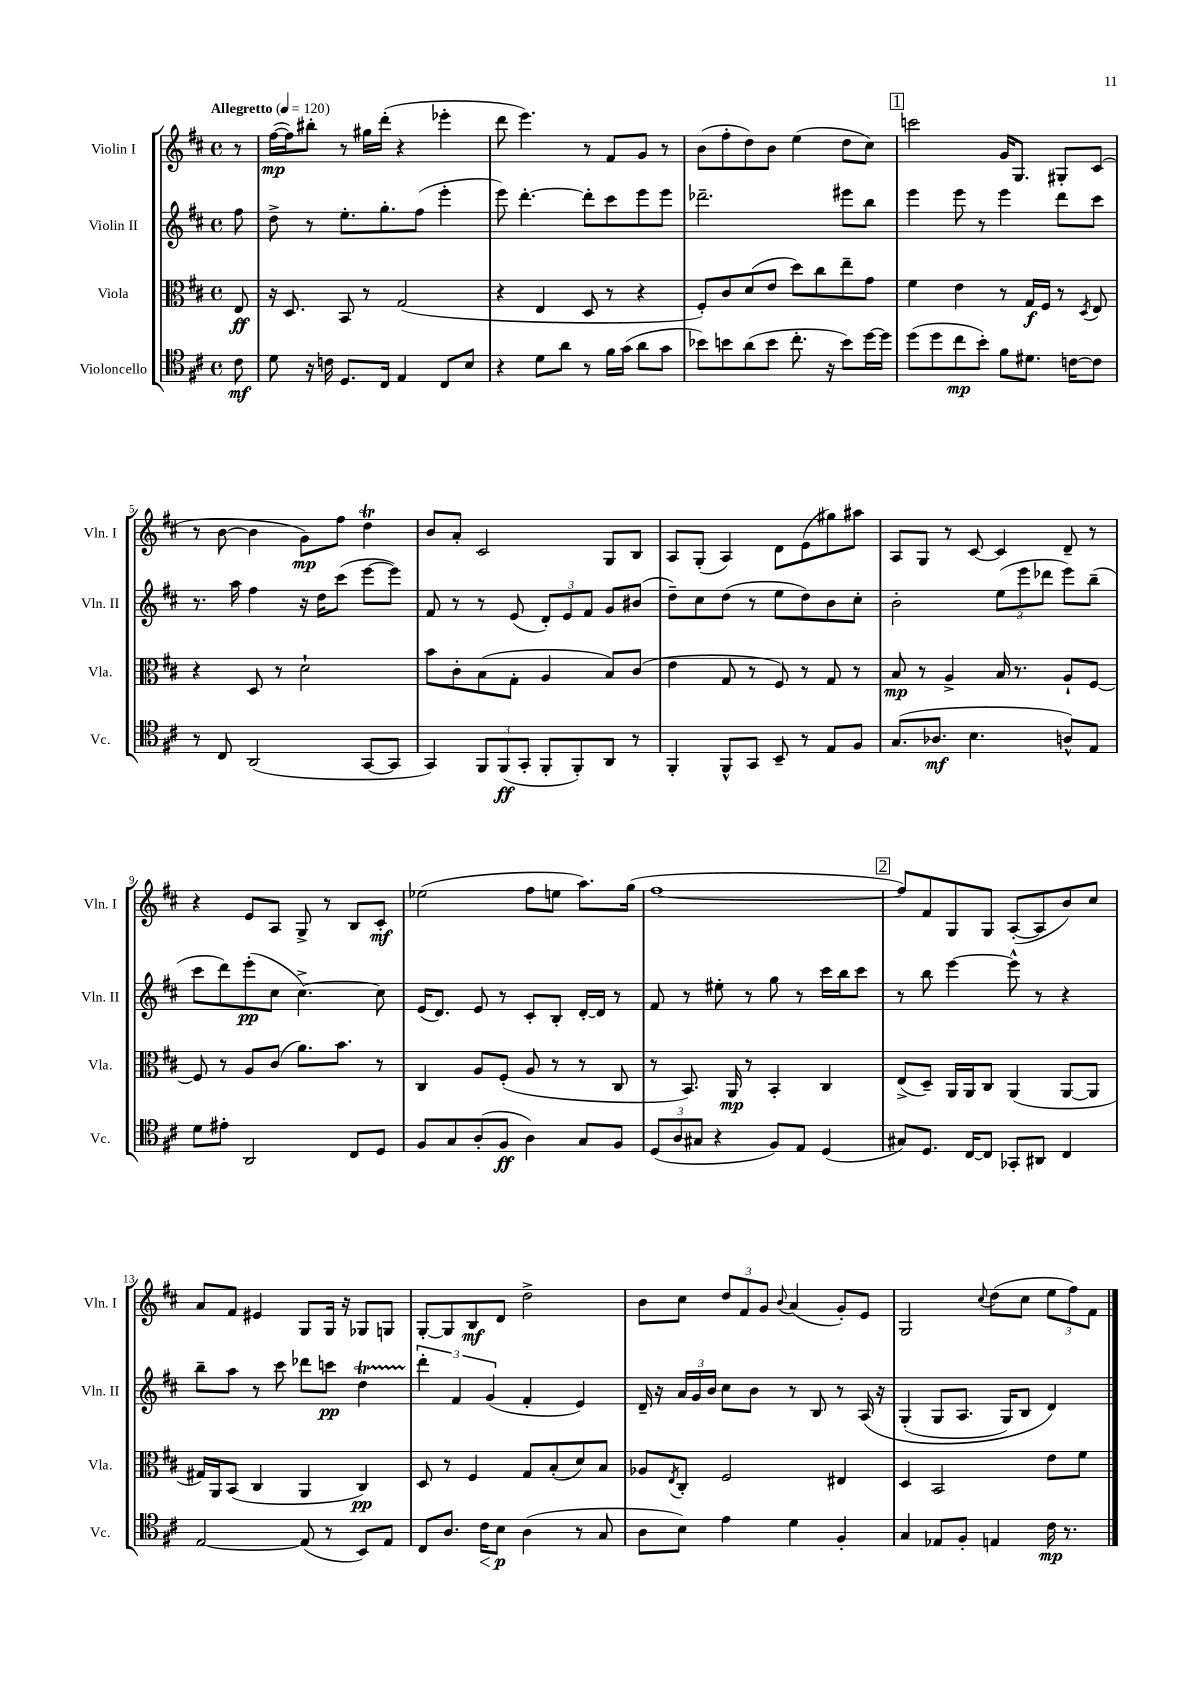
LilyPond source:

<<
\new StaffGroup <<
\new Staff = "s0" \with { instrumentName = "Violin I" shortInstrumentName = "Vln. I" } {
    \clef treble \key d \major \defaultTimeSignature \time 4/4 \partial 8 \tempo "Allegretto" 4 = 120
    r8 |
    fis''16~\mp( fis''16) bis''8-. r8 gis''16 d'''16-.( r4 ees'''4-. |
    d'''8 e'''4.) r8 fis'8 g'8 r8 |
    b'8( fis''8-. d''8) b'8 e''4( d''8 cis''8) |
    \mark \markup { \box "1" } c'''2 g'16 g8. gis8-. cis'8( |
    r8 b'8~ b'4 g'8\mp) fis''8 d''4\trill |
    b'8 a'8-. cis'2 g8 b8 |
    a8 g8-.( a4) d'8 e'8( gis''8) ais''8 |
    a8 g8 r8 cis'8~ cis'4 d'8-- r8 |
    r4 e'8 a8 g8-> r8 b8 cis'8-.\mf |
    ees''2( fis''8 e''8 a''8.) g''16( |
    fis''1~ |
    \mark \markup { \box "2" } fis''8) fis'8 g8 g8 a8~-.( a8 b'8) cis''8 |
    a'8 fis'8 eis'4 g8 g16 r16 ges8 g8 |
    g8~-. g8 b8\mf d'8 d''2-> |
    b'8 cis''8 \tuplet 3/2 { d''8 fis'8 g'8 } \appoggiatura { b'8 } a'4( g'8-.) e'8 |
    g2 \appoggiatura { cis''8 } d''8( cis''8 \tuplet 3/2 { e''8 fis''8) fis'8 } \bar "|." |
}
\new Staff = "s1" \with { instrumentName = "Violin II" shortInstrumentName = "Vln. II" } {
    \clef treble \key d \major \defaultTimeSignature \time 4/4 \partial 8
    fis''8 |
    d''8-> r8 e''8.-. g''8.-. fis''8( e'''4-. |
    e'''8) d'''4.~-. d'''8-. cis'''8 e'''8 e'''8 |
    des'''2.-- eis'''8 b''8 |
    \mark \markup { \box "1" } e'''4 e'''8 r8 e'''4 d'''8 cis'''8 |
    r8. a''16 fis''4 r16 d''16 cis'''8( e'''8~ e'''8) |
    fis'8 r8 r8 e'8( \tuplet 3/2 { d'8-.) e'8 fis'8 } g'8 bis'8( |
    d''8--) cis''8 d''8( r8 e''8 d''8) b'8 cis''8-. |
    b'2-. \tuplet 3/2 { e''8( e'''8 des'''8 } e'''8) b''8--( |
    cis'''8 d'''8) e'''8-.\pp( cis''8 cis''4.~->) cis''8 |
    e'16( d'8.) e'8 r8 cis'8-. b8-. d'16~-. d'16 r8 |
    fis'8 r8 eis''8-. r8 g''8 r8 cis'''16 b''16 cis'''8 |
    \mark \markup { \box "2" } r8 b''8 e'''4~ e'''8-^ r8 r4 |
    b''8-- a''8 r8 cis'''8 des'''8 c'''8\pp d''4\startTrillSpan |
    \tuplet 3/2 { d'''4-.\stopTrillSpan fis'4 g'4( } fis'4-. e'4) |
    d'16-- r16 \tuplet 3/2 { a'16 g'16 b'16 } cis''8 b'8 r8 b8 r8 a16\( r16 |
    g4-.( g8 a8. g16) b8 d'4\) \bar "|." |
}
\new Staff = "s2" \with { instrumentName = "Viola" shortInstrumentName = "Vla." } {
    \clef alto \key d \major \defaultTimeSignature \time 4/4 \partial 8
    e8\ff |
    r16 d8. b,8 r8 g2( |
    r4 e4 d8 r8 r4 |
    fis8-.) cis'8 d'8( e'8 d''8) cis''8 e''8-- g'8 |
    \mark \markup { \box "1" } fis'4 e'4 r8 g16\f fis16 r8 \acciaccatura { d8 } e8 |
    r4 d8 r8 d'2-! |
    b'8 cis'8-. b8( g8-. a4 b8) cis'8( |
    e'4 g8 r8 fis8) r8 g8 r8 |
    b8\mp r8 a4-> b16 r8. a8-! fis8~ |
    fis8 r8 a8 cis'8( a'8.) b'8. r8 |
    cis4 a8 fis8-.( a8 r8 r8 cis8 |
    r8 b,8.) a,16\mp r8 b,4-. cis4 |
    \mark \markup { \box "2" } e8->( d8--) a,16 a,16 cis8 a,4( a,8~ a,8 |
    gis16) a,16 b,8( cis4 a,4 cis4\pp) |
    d8 r8 fis4 g8 b8-.( d'8) b8 |
    aes8 \acciaccatura { e8 } cis8-. fis2 eis4 |
    d4 b,2 e'8 fis'8 \bar "|." |
}
\new Staff = "s3" \with { instrumentName = "Violoncello" shortInstrumentName = "Vc." } {
    \clef tenor \key d \major \defaultTimeSignature \time 4/4 \partial 8
    cis'8\mf |
    d'8 r16 c'16 d8. cis16 e4 cis8 b8 |
    r4 d'8 a'8 r8 fis'16 g'16( a'8 g'8 |
    bes'8) b'8 a'8( b'8 cis''8.-. r16 b'8) d''16~ d''16 |
    \mark \markup { \box "1" } d''8( d''8 cis''8\mp b'8-.) fis'8 dis'8. c'16~ c'8 |
    r8 cis8 a,2( g,8~ g,8 |
    g,4) \tuplet 3/2 { fis,8 fis,8\ff( g,8-. } fis,8-. fis,8-.) a,8 r8 |
    fis,4-. fis,8-^ g,8 b,8-- r8 e8 fis8 |
    g8.( aes8.\mf b4. a8-^) e8 |
    d'8 eis'8-. a,2 cis8 d8 |
    fis8 g8 a8-.( fis8\ff a4) g8 fis8 |
    \tuplet 3/2 { d8( a8 gis8 } r4 fis8) e8 d4( |
    \mark \markup { \box "2" } gis8) d8. cis16~ cis8 ges,8-. ais,8 cis4 |
    e2~ e8( r8 b,8) e8 |
    cis8 a8. cis'16\< b8\p\! a4( r8 g8 |
    a8 b8) e'4 d'4 fis4-. |
    g4 ees8 fis8-. e4 cis'16\mp r8. \bar "|." |
}
>>
>>
